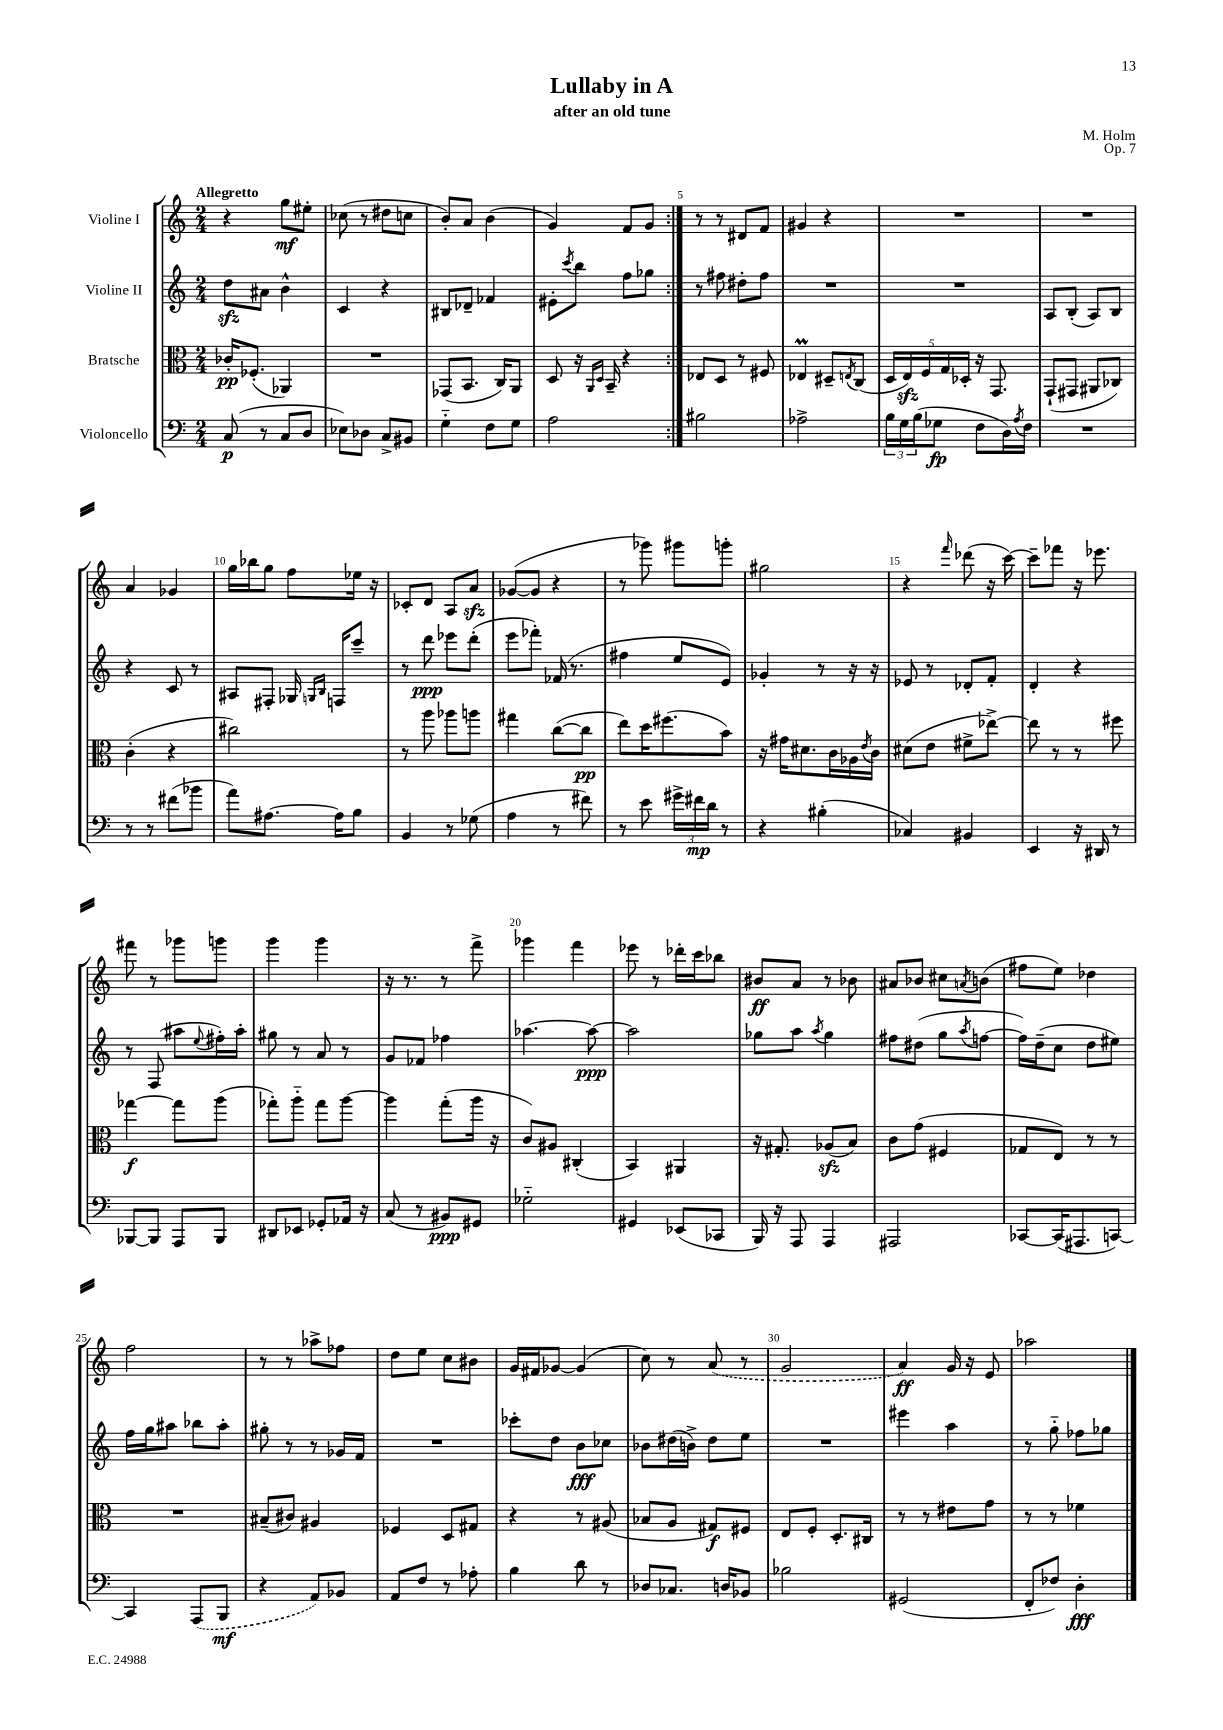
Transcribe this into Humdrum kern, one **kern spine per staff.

**kern	**dynam	**kern	**dynam	**kern	**dynam	**kern	**dynam
*part4	*part4	*part3	*part3	*part2	*part2	*part1	*part1
*staff4	*staff4	*staff3	*staff3	*staff2	*staff2	*staff1	*staff1
*I"Violoncello	*	*I"Bratsche	*	*I"Violine II	*	*I"Violine I	*
*clefF4	*	*clefC3	*	*clefG2	*	*clefG2	*
*k[]	*	*k[]	*	*k[]	*	*k[]	*
*M2/4	*	*M2/4	*	*M2/4	*	*M2/4	*
=1	=1	=1	=1	=1	=1	=1	=1
!	!	!	!	!	!	!LO:TX:a:B:t=Allegretto	!
(8C/	p	16c-X'/KL	pp	8ddzz\L	.	4r	.
.	.	(8.F-X'/J	.	.	.	.	.
8r	.	.	.	8a#X\J	.	.	.
8C/L	.	4AA-X/)	.	4b^^\	.	8gg\L	mf
8D/J	.	.	.	.	.	8ee#X'\J	.
=2	=2	=2	=2	=2	=2	=2	=2
8E-X\L)	.	2r	.	4c/	.	(8cc-X\	.
8D-X\J	.	.	.	.	.	8r	.
8C^/L	.	.	.	4r	.	8dd#X\L	.
8BB#X/J	.	.	.	.	.	8ccn\J	.
=3	=3	=3	=3	=3	=3	=3	=3
4G\	.	(8GG-X/L	.	8B#X/L	.	8b'/L)	.
.	.	8.BB/J	.	8d-X~/J	.	8a/J	.
8F\L	.	.	.	4f-X/	.	(4b\	.
.	.	16C/KL)	.	.	.	.	.
8G\J	.	8AA/J	.	.	.	.	.
=4	=4	=4	=4	=4	=4	=4	=4
2A\	.	8D/	.	8e#X'\L	.	4g/)	.
.	.	.	.	8qccc/	.	.	.
.	.	16r	.	8bb\J	.	.	.
.	.	16qqAA/LL	.	.	.	.	.
.	.	16qqD/JJ	.	.	.	.	.
.	.	16BB~/	.	.	.	.	.
.	.	4r	.	8ff\L	.	8f/L	.
.	.	.	.	8gg-X\J	.	8g/J	.
=5:|!	=5:|!	=5:|!	=5:|!	=5:|!	=5:|!	=5:|!	=5:|!
2B#X\	.	8E-X/L	.	8r	.	8r	.
.	.	8D/J	.	8ff#X\	.	8r	.
.	.	8r	.	8dd#X'\L	.	8d#X/L	.
.	.	8F#X/	.	8ff#\J	.	8f/J	.
=6	=6	=6	=6	=6	=6	=6	=6
2A-X^\	.	4E-XM/	.	2r	.	4g#X/	.
.	.	8D#X~/L	.	.	.	4r	.
.	.	8qEn/	.	.	.	.	.
.	.	(8C/J	.	.	.	.	.
=7	=7	=7	=7	=7	=7	=7	=7
24B\LL	.	20D/LL	.	2r	.	2r	.
24G\	.	.	.	.	.	.	.
.	.	20Ezz/)	.	.	.	.	.
(24B\J	.	.	.	.	.	.	.
.	.	20F/	.	.	.	.	.
8G-X\J	fp	.	.	.	.	.	.
.	.	20G/	.	.	.	.	.
.	.	20D-X'/JJ	.	.	.	.	.
8F\L	.	16r	.	.	.	.	.
.	.	8.GG/	.	.	.	.	.
16D\L)	.	.	.	.	.	.	.
8qA/	.	.	.	.	.	.	.
16F\JJ	.	.	.	.	.	.	.
=8	=8	=8	=8	=8	=8	=8	=8
2r	.	(8GG`/L	.	8A/L	.	2r	.
.	.	8GG#X/J	.	(8B'/J	.	.	.
.	.	8AA#X/L	.	8A/L)	.	.	.
.	.	8C-X/J)	.	8B/J	.	.	.
!!LO:LB:g=z
=9	=9	=9	=9	=9	=9	=9	=9
8r	.	(4c'\	.	4r	.	4a/	.
8r	.	.	.	.	.	.	.
(8f#X\L	.	4r	.	8c/	.	4g-X/	.
8b-X\J	.	.	.	8r	.	.	.
=10	=10	=10	=10	=10	=10	=10	=10
8a\L)	.	2cc#X\)	.	8A#X/L	.	16gg\LL	.
.	.	.	.	.	.	16bb-X\J	.
[8.A#X\J	.	.	.	8F#X'/J	.	8gg\J	.
.	.	.	.	16G-X/	.	8ff\L	.
.	.	.	.	16qqGn/LL	.	.	.
.	.	.	.	16qqB/JJ	.	.	.
16A#\KL]	.	.	.	16Fn/KL	.	.	.
8B\J	.	.	.	8ccc~/J	.	16ee-X\Jk	.
.	.	.	.	.	.	16r	.
=11	=11	=11	=11	=11	=11	=11	=11
4BB/	.	8r	.	8r	.	8c-X'/L	.
.	.	8aa\	.	8ddd\	ppp	8d/J	.
8r	.	8aa-X\L	.	8eee-X\L	.	8A/L	.
(8G-X\	.	8aan\J	.	(8ddd'\J	.	8azz/J	.
=12	=12	=12	=12	=12	=12	=12	=12
4A\	.	4gg#X\	.	8eee\L	.	([8g-X/L	.
.	.	.	.	8fff-X'\J)	.	8g-/J]	.
8r	.	([8cc\L	.	(16f-X/	.	4r	.
.	.	.	.	8.r	.	.	.
8f#X\)	.	8cc\J]	pp	.	.	.	.
=13	=13	=13	=13	=13	=13	=13	=13
8r	.	8ee\L)	.	4ff#X\	.	8r	.
8e\	.	16dd\K	.	.	.	8ggg-X\)	.
.	.	(8.ff#X\	.	.	.	.	.
24g#X^\LL	.	.	.	8ee/L	.	8ggg#X\L	.
24f#X\	mp	.	.	.	.	.	.
24d\JJ	.	.	.	.	.	.	.
8r	.	8b\J)	.	8e/J)	.	8gggn'\J	.
=14	=14	=14	=14	=14	=14	=14	=14
4r	.	16r	.	4g-X'/	.	2gg#X\	.
.	.	16g#X\KL	.	.	.	.	.
.	.	8.d#X\	.	.	.	.	.
(4B#X'\	.	.	.	8r	.	.	.
.	.	16c\L	.	.	.	.	.
.	.	16A-X\	.	16r	.	.	.
.	.	8qe/	.	.	.	.	.
.	.	16c\JJ	.	16r	.	.	.
=15	=15	=15	=15	=15	=15	=15	=15
4C-X/)	.	(8d#X\L	.	8e-X/	.	4r	.
.	.	8e\J	.	8r	.	.	.
.	.	.	.	.	.	16qqfff/	.
4BB#X/	.	8f#X^\L	.	8d-X'/L	.	(8ddd-X\	.
.	.	[8ee-X^\J)	.	8f'/J	.	16r	.
.	.	.	.	.	.	[16ccc\)	.
=16	=16	=16	=16	=16	=16	=16	=16
4EE/	.	8ee-\]	.	4d'/	.	8ccc~\L]	.
.	.	8r	.	.	.	8fff-X\J	.
16r	.	8r	.	4r	.	16r	.
16DD#X/	.	.	.	.	.	8.eee-X\	.
8r	.	8ff#X\	.	.	.	.	.
!!LO:LB:g=z
=17	=17	=17	=17	=17	=17	=17	=17
[8BBB-X/L	.	[4gg-X\	f	8r	.	8fff#X\	.
8BBB-/J]	.	.	.	(8F/	.	8r	.
8AAA/L	.	8gg-\L]	.	8aa#X\L	.	8ggg-X\L	.
.	.	.	.	8qqee/	.	.	.
8BBB-/J	.	(8aa\J	.	16ff#X'\L)	.	8gggn\J	.
.	.	.	.	16aa#'\JJ	.	.	.
=18	=18	=18	=18	=18	=18	=18	=18
8DD#X/L	.	8gg-X'\L)	.	8gg#X\	.	4ggg\	.
8EE-X/J	.	8aa\J	.	8r	.	.	.
8GG-X'/L	.	8gg-\L	.	8a/	.	4ggg\	.
16AA-X/Jk	.	[8aa\J	.	8r	.	.	.
16r	.	.	.	.	.	.	.
=19	=19	=19	=19	=19	=19	=19	=19
(8C/	.	4aa\]	.	8g/L	.	16r	.
.	.	.	.	.	.	8.r	.
8r	.	.	.	8f-X/J	.	.	.
8BB#X/L)	ppp	(8gg'\L	.	4ff-X\	.	8r	.
8GG#X/J	.	16aa\Jk	.	.	.	8fff^\	.
.	.	16r	.	.	.	.	.
=20	=20	=20	=20	=20	=20	=20	=20
2G-X\	.	8c/L)	.	[4.aa-X\	.	4ggg-X\	.
.	.	8A#X/J	.	.	.	.	.
.	.	(4C#X'/	.	.	.	4fff\	.
.	.	.	.	8aa-\_	ppp	.	.
=21	=21	=21	=21	=21	=21	=21	=21
4GG#X/	.	4BB/)	.	2aa-\]	.	8eee-X\	.
.	.	.	.	.	.	8r	.
(8EE-X/L	.	4AA#X/	.	.	.	16ddd-X'\LL	.
.	.	.	.	.	.	16ccc\J	.
8CC-X/J	.	.	.	.	.	8bb-X\J	.
=22	=22	=22	=22	=22	=22	=22	=22
16BBB/)	.	16r	.	8gg-X\L	.	8b#X/L	ff
16r	.	8.G#X'/	.	.	.	.	.
8AAA/	.	.	.	8aa\J	.	8a/J	.
.	.	.	.	8qaa/	.	.	.
4AAA/	.	(8A-Xzz/L	.	4gg-\	.	8r	.
.	.	8B/J)	.	.	.	8b-X\	.
=23	=23	=23	=23	=23	=23	=23	=23
2AAA#X/	.	8c\L	.	8ff#X\L	.	8a#X/L	.
.	.	(8g\J	.	(8dd#X\J	.	8b-X/J	.
.	.	4F#X/	.	8gg\L	.	8cc#X\L	.
.	.	.	.	8qaa/	.	8qan/	.
.	.	.	.	[8ffn\J	.	(8bn\J	.
=24	=24	=24	=24	=24	=24	=24	=24
[8CC-X/L	.	8G-X/L	.	16ff\LL])	.	8ff#X\L	.
.	.	.	.	(16dd~\J	.	.	.
(16CC-/K]	.	8E/J)	.	8cc\J	.	8ee\J)	.
8.AAA#X/	.	.	.	.	.	.	.
.	.	8r	.	8dd\L	.	4dd-X\	.
[8CCn/J)	.	8r	.	8ee#X\J)	.	.	.
!!LO:LB:g=z
=25	=25	=25	=25	=25	=25	=25	=25
4CC/]	.	2r	.	16ff\LL	.	2ff\	.
.	.	.	.	16gg\J	.	.	.
.	.	.	.	8aa#X\J	.	.	.
(8AAA/L	.	.	.	8bb-X\L	.	.	.
8BBB/J	mf	.	.	8aa#'\J	.	.	.
=26	=26	=26	=26	=26	=26	=26	=26
4r	.	(8B#X~/L	.	8gg#X'\	.	8r	.
.	.	8c#X/J)	.	8r	.	8r	.
8AA/L)	.	4A#X/	.	8r	.	8aa-X^\L	.
8BB-X/J	.	.	.	16g-X/LL	.	8ff-X\J	.
.	.	.	.	16f/JJ	.	.	.
=27	=27	=27	=27	=27	=27	=27	=27
8AA/L	.	4F-X/	.	2r	.	8dd\L	.
8F/J	.	.	.	.	.	8ee\J	.
8r	.	8D/L	.	.	.	8cc\L	.
8A-X'\	.	8G#X/J	.	.	.	8b#X\J	.
=28	=28	=28	=28	=28	=28	=28	=28
4B\	.	4r	.	8ccc-X'\L	.	16g/LL	.
.	.	.	.	.	.	16f#X/J	.
.	.	.	.	8dd\J	.	[8g-X/J	.
8d\	.	8r	.	8b\L	fff	(4g-/]	.
8r	.	(8A#X/	.	8cc-X\J	.	.	.
=29	=29	=29	=29	=29	=29	=29	=29
8D-X/L	.	8B-X/L	.	8b-X\L	.	8cc\)	.
8.C-X/J	.	8A/J	.	(16dd#X\L	.	8r	.
.	.	.	.	16bn^\JJ)	.	.	.
.	.	8G#X/L)	f	8dd#\L	.	(8a/	.
16Dn/KL	.	.	.	.	.	.	.
8BB-X/J	.	8F#X/J	.	8ee\J	.	8r	.
=30	=30	=30	=30	=30	=30	=30	=30
2B-X\	.	8E/L	.	2r	.	2g/	.
.	.	8F'/J	.	.	.	.	.
.	.	8.D'/L	.	.	.	.	.
.	.	16C#X/Jk	.	.	.	.	.
=31	=31	=31	=31	=31	=31	=31	=31
(2GG#X/	.	8r	.	4eee#X\	.	4a/)	ff
.	.	8r	.	.	.	.	.
.	.	8e#X\L	.	4aa\	.	16g/	.
.	.	.	.	.	.	16r	.
.	.	8g\J	.	.	.	8e/	.
=32	=32	=32	=32	=32	=32	=32	=32
8FF'/L	.	8r	.	8r	.	2aa-X\	.
8F-X/J)	.	8r	.	8gg\	.	.	.
4D'\	fff	4f-X\	.	8ff-X\L	.	.	.
.	.	.	.	8gg-X\J	.	.	.
==	==	==	==	==	==	==	==
*-	*-	*-	*-	*-	*-	*-	*-
